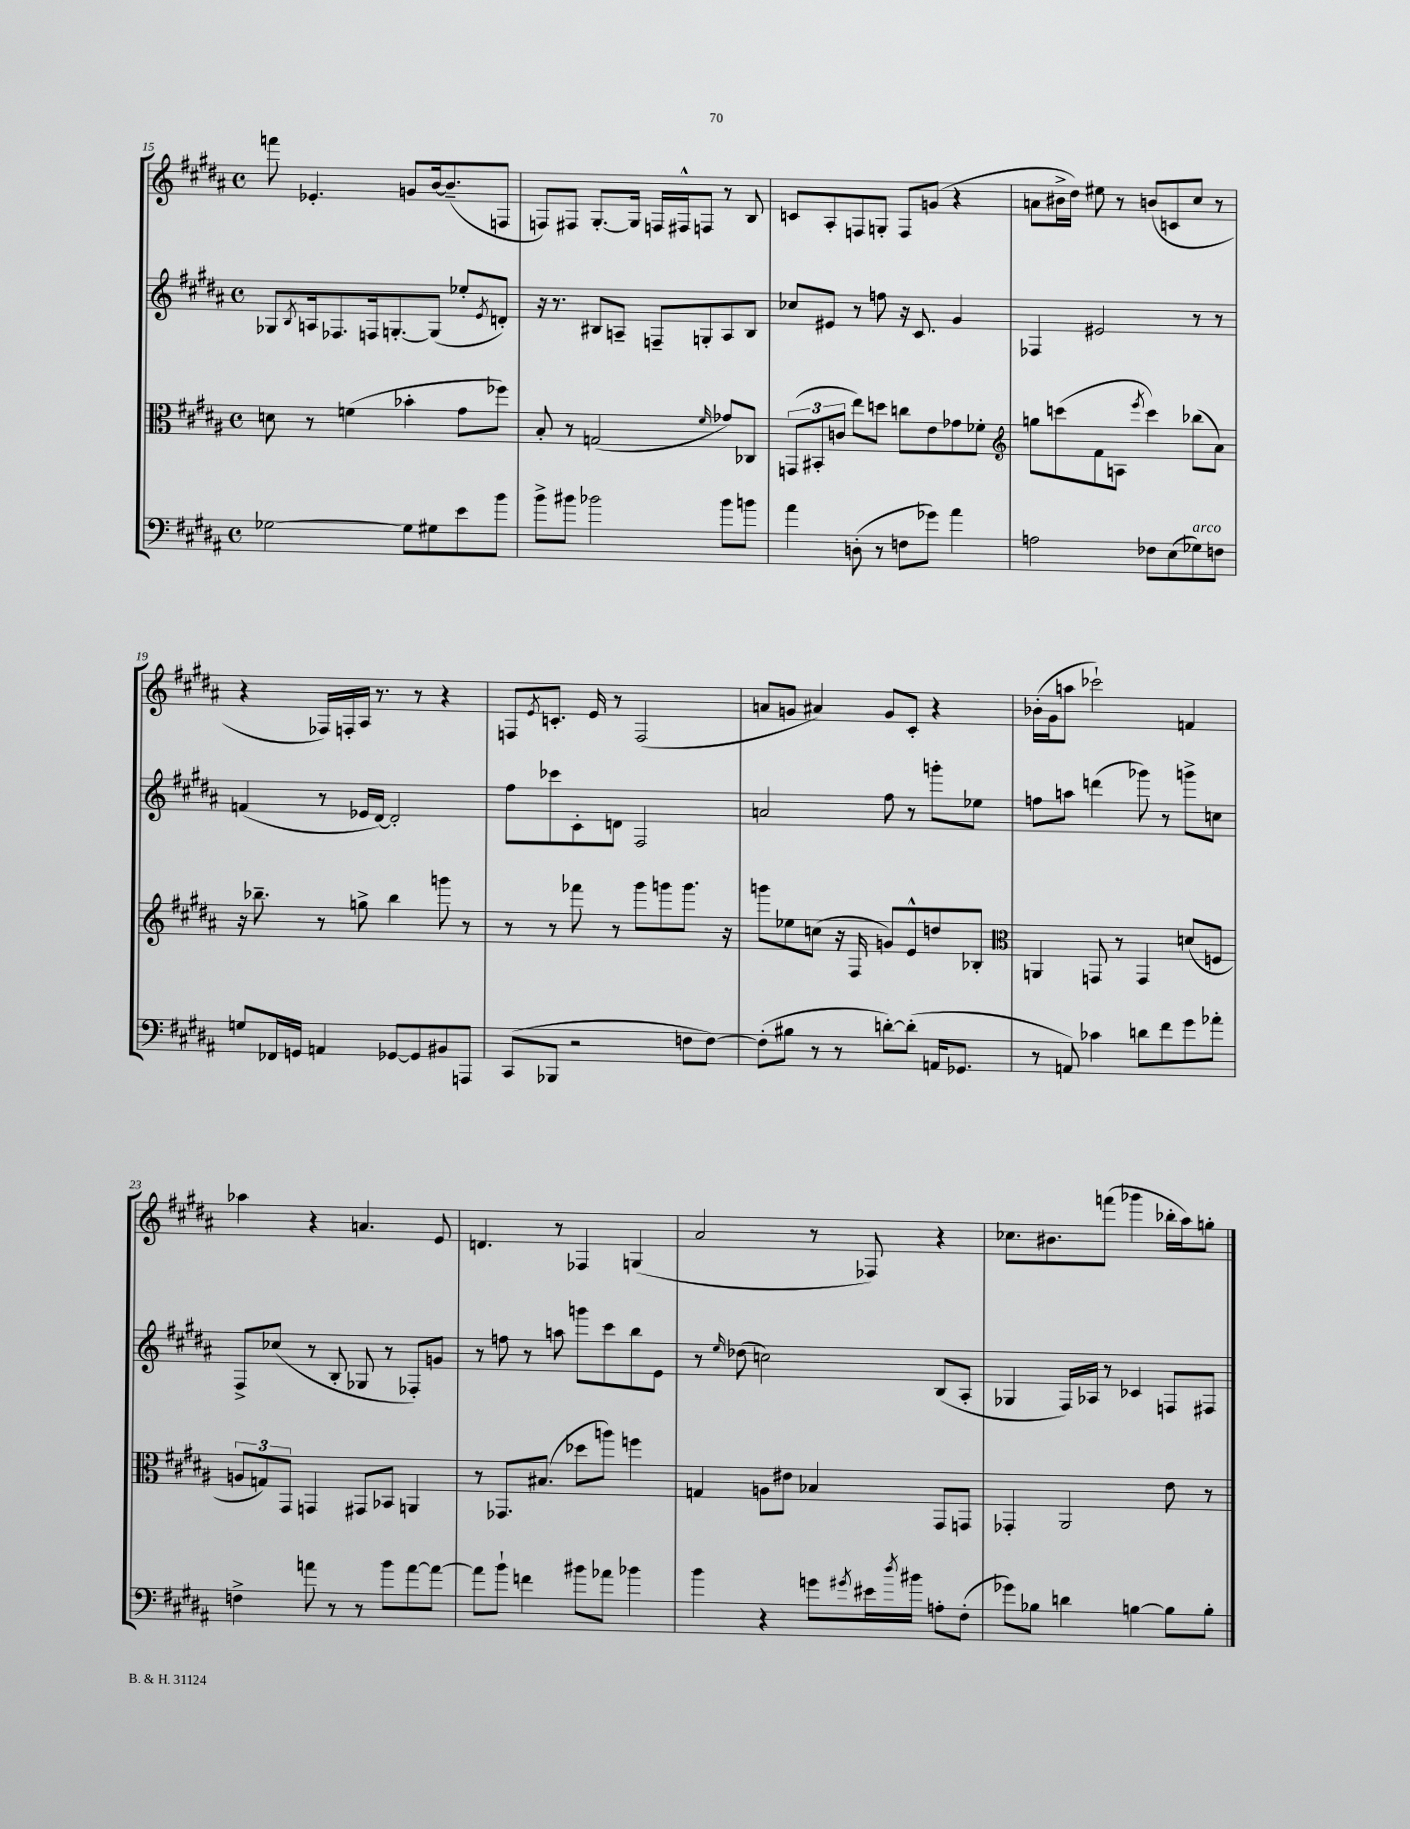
<<
\new StaffGroup <<
\new Staff = "s0" {
    \clef treble \key b \major \defaultTimeSignature \time 4/4
    f'''8 ees'4.-. g'8 b'16~ b'8.--( f8 |
    f8) fis8 gis8.~-. gis16 f16 fis16-^ f8 r8 b8 |
    c'8 ais8-. f8 g8-. f8 g'8( r4 |
    a'8 bis'16-> dis''16) eis''8 r8 b'8( c'8 cis''8 r8 |
    r4 fes16) f16-. ais16 r8. r8 r4 |
    f8 \acciaccatura { e'8 } c'8.-. e'16 r8 f2( |
    a'8 g'8 ais'4) g'8 cis'8-. r4 |
    bes'16-.( gis'16 a''8 ces'''2-!) f'4 |
    aes''4 r4 a'4. e'8 |
    d'4. r8 fes4 g4( |
    ais'2 r8 fes8) r4 |
    ces''8. bis'8. f'''8( ges'''4 bes''16-. ais''16) g''8-. \bar "|." |
}
\new Staff = "s1" {
    \clef treble \key b \major \defaultTimeSignature \time 4/4
    ges8 \acciaccatura { b8 } a16 fes8. f16 g8.~-. g8( ees''8-. \acciaccatura { e'8 } d'8-.) |
    r16 r8. bis8 a8-- f8-- g8-. a8 bis8 |
    ces''8 eis'8 r8 f''8 r16 cis'8. gis'4 |
    fes4 eis'2 r8 r8 |
    f'4( r8 ees'16 dis'16~) dis'2-. |
    fis''8 ces'''8 cis'8-. d'8 fis2 |
    a'2 fis''8 r8 g'''8-. ees''8 |
    f''8 a''8 d'''4( ges'''8) r8 g'''8-> c''8 |
    fis8-> ces''8( r8 b8-. ges8 r8 fes8-.) g'8 |
    r8 f''8 r8 a''8 g'''8 cis'''8 b''8 e'8 |
    r8 \grace { e''16 } des''8( c''2) b8( ais8-. |
    ges4 fis16) aes16 r8 ces'4 f8 fis8 \bar "|." |
}
\new Staff = "s2" {
    \clef alto \key b \major \defaultTimeSignature \time 4/4
    d'8 r8 f'4( bes'4-. gis'8 fes''8) |
    b8-. r8 g2( \grace { fis'16 } ges'8) ces8 |
    \tuplet 3/2 { g,8( bis,8-. c'8 } e''8) d''8 c''8 e'8 ges'8 fes'8-. |
    \clef treble g''8 c'''8( fis'8 a8 \acciaccatura { e'''8 } c'''4) bes''8( ais'8) |
    r16 bes''8.-- r8 g''8-> bes''4 g'''8 r8 |
    r8 r8 fes'''8 r8 gis'''8 g'''8 g'''8. r16 |
    g'''8 ees''8 c''8( r16 fis16 g'8) e'8-^ d''8 bes8-. |
    \clef alto a,4 g,8 r8 g,4 d'8( f8 |
    \tuplet 3/2 { a8 g8) gis,8 } g,4 gis,8 bes,8 a,4 |
    r8 ges,8. bis8.( des''8 a''8) f''4 |
    g4 a8 eis'8 bes4 gis,8 g,8 |
    ges,4-. ais,2 e'8 r8 \bar "|." |
}
\new Staff = "s3" {
    \clef bass \key b \major \defaultTimeSignature \time 4/4
    ges2~ ges8 gis8 e'8 b'8 |
    b'8-> bis'8 bes'2 bes'8 b'8 |
    ais'4 d8-.( r8 f8 ges'8) ais'4 |
    a2 fes8 e8( ges8^\markup { \italic "arco" }) f8 |
    g8 fes,16 g,16 a,4 ges,8~ ges,8 bis,8 a,,8 |
    cis,8( bes,,8 r2 f8 f8~) |
    f8-.( bis8 r8 r8 d'8~-.) d'8-.( a,16 ges,8. |
    r8 a,8) ces'4 d'8 fis'8 gis'8 aes'8-. |
    f4-> a'8 r8 r8 b'8 a'8~ a'8~ |
    a'8 b'8-! f'4 bis'8 aes'8 bes'4 |
    b'4 r4 g'8 \acciaccatura { gis'8 } eis'16 \acciaccatura { dis''8 } bis'16 a8-. fis8-.( |
    ges'8) bes8 d'4 b4~ b8 b8-. \bar "|." |
}
>>
>>
\layout { \context { \Score currentBarNumber = #15 } }
